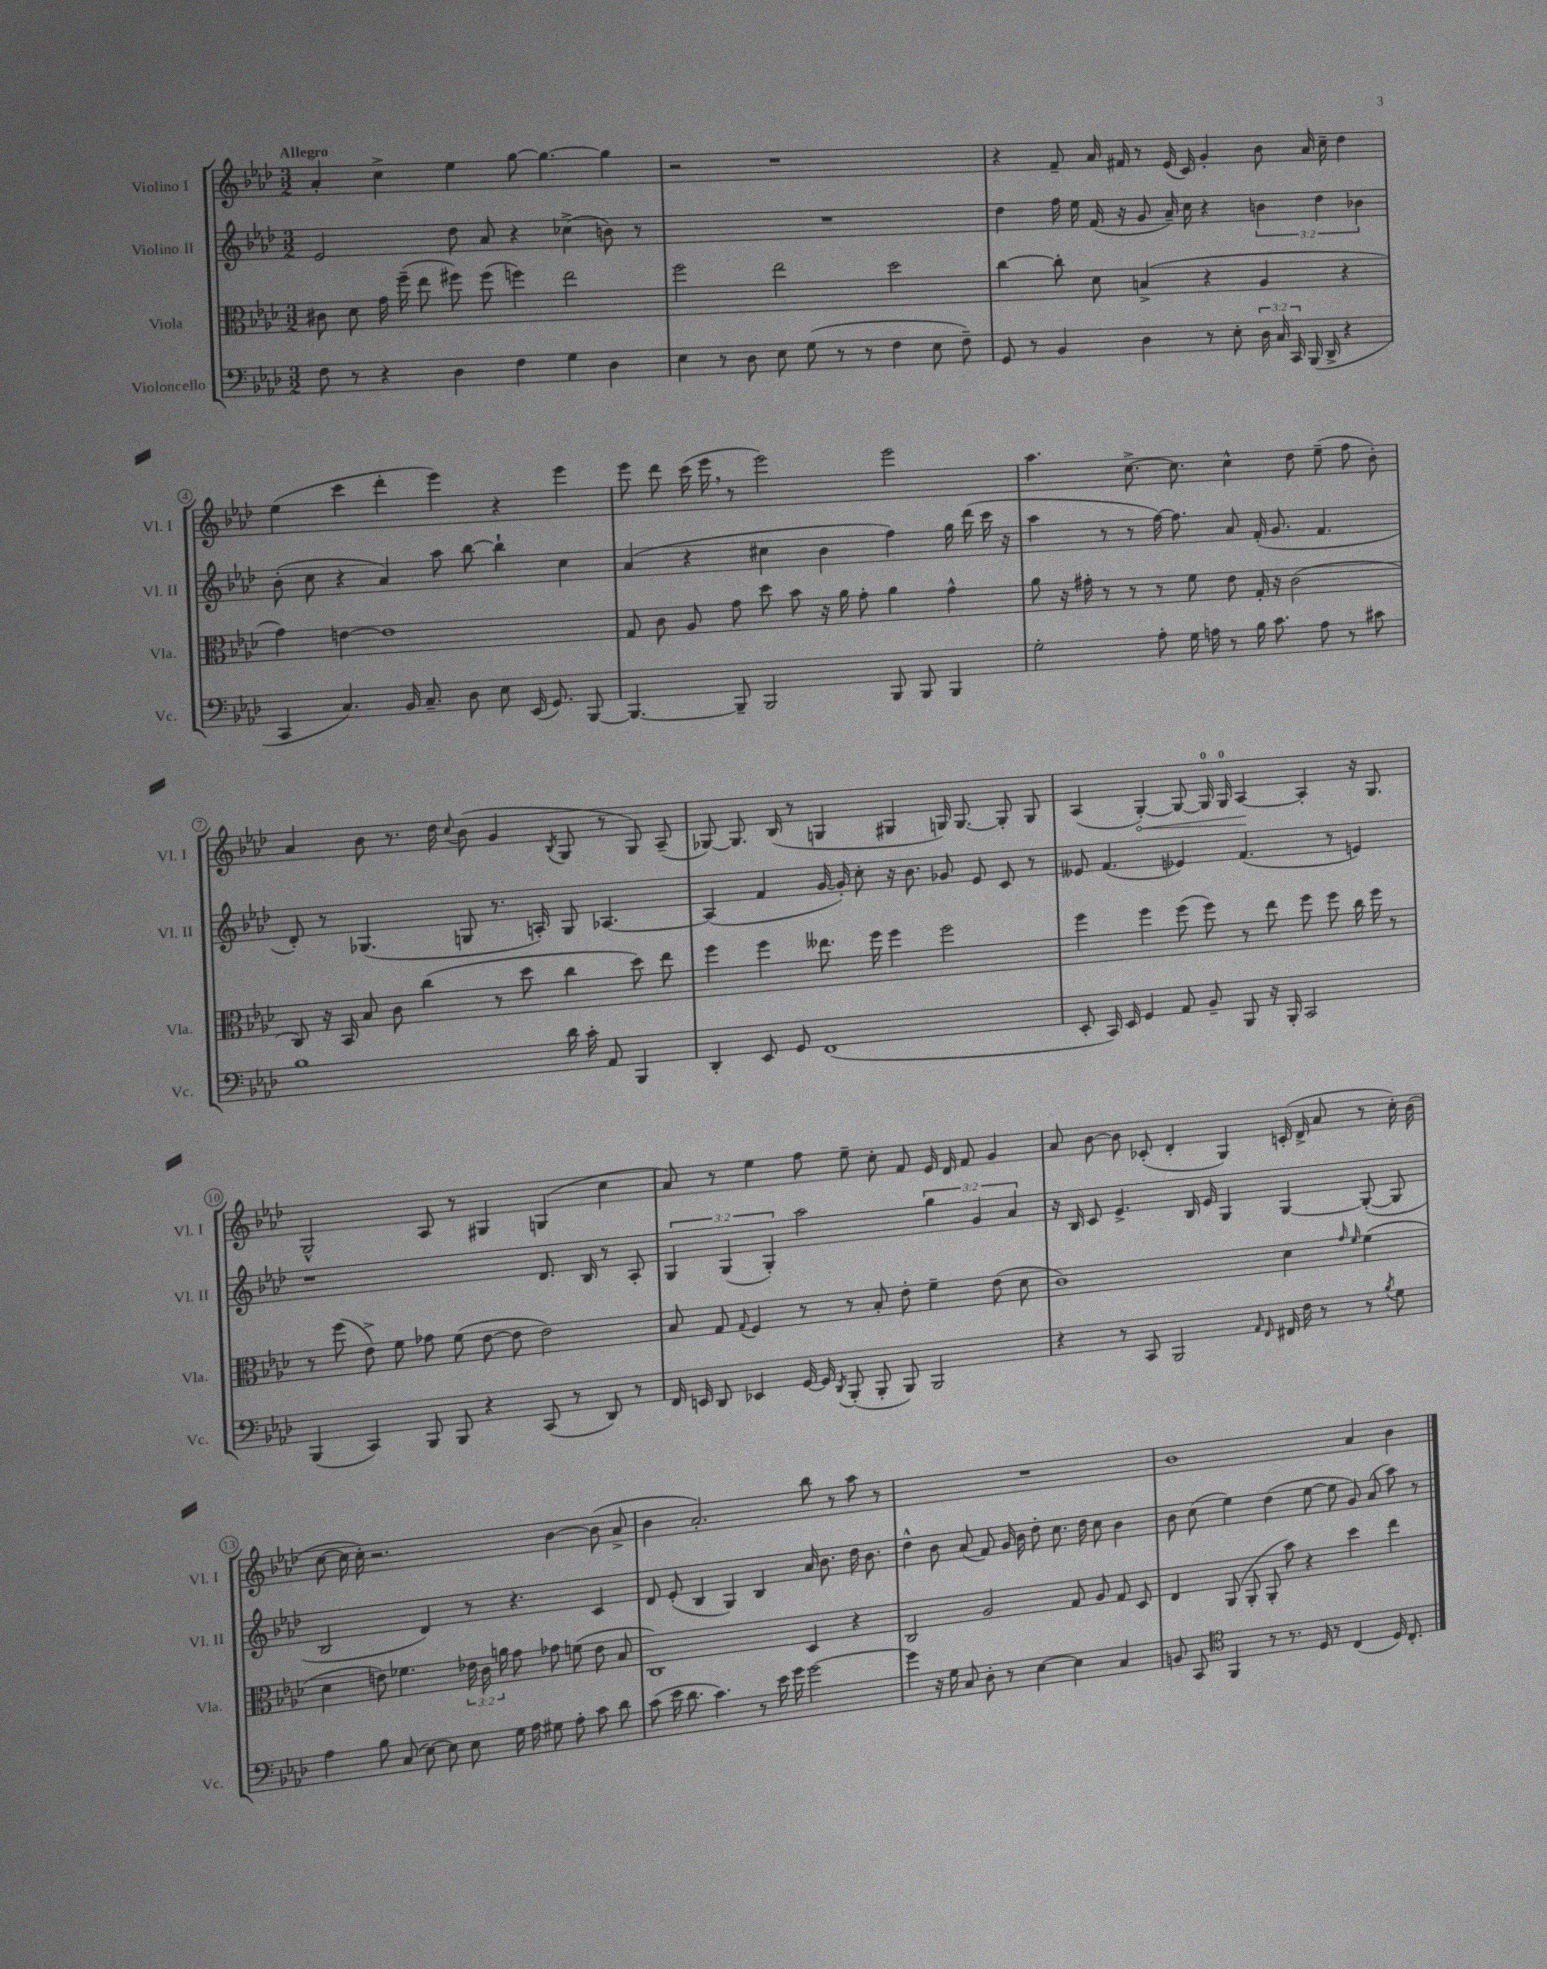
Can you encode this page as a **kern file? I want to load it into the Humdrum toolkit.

**kern	**kern	**kern	**kern
*staff4	*staff3	*staff2	*staff1
*clefF4	*clefC3	*clefG2	*clefG2
*k[b-e-a-d-]	*k[b-e-a-d-]	*k[b-e-a-d-]	*k[b-e-a-d-]
*M3/2	*M3/2	*M3/2	*M3/2
8F	8c#	2e-	4a-'
8r	8d-	.	.
4r	16g	.	4cc^
.	(16ff~	.	.
.	8ee-	.	.
4D-	8ff#)	8dd-	4ee-
.	(8ff#	8a-	.
4F	4ff)	4r	[8gg
.	.	.	4.gg_
4G	2ee-	(4cc-^	.
4D-	.	8b)	4gg]
.	.	8r	.
=	=	=	=
4E-	2ff	1.r	2r
8r	.	.	.
8D-	.	.	.
8E-	2ee-	.	1r
(8G	.	.	.
8r	.	.	.
8r	.	.	.
4F	2dd-	.	.
8E-	.	.	.
8F~)	.	.	.
=	=	=	=
8GG	[4cc	4dd-	4r
8r	.	.	.
4BB-	8cc']	16ff	8f~
.	.	16ee-	.
.	8d-	(16f	16a-
.	.	16r	16f#
4D-	(4B^	8g	8r
.	.	16a-~)	(16e-
.	.	16cc	16c)
8r	4r	4r	4g'
8E-'	.	.	.
24D-	4A-	6b	8b-
24C	.	.	.
24CC	.	.	.
(16BBB-	.	.	16a-
.	.	6dd-	.
16DD-^	.	.	16cc~
4r	4r	.	4dd-
.	.	6b-	.
=	=	=	=
4CC	4g)	(8b-'	(4ee-
.	.	8cc	.
4.C)	[4e	4r	4ccc
.	1e]	4a-)	4ddd-'
16BB-	.	.	.
8.C~	.	.	.
.	.	8aa-	4eee-)
8D-	.	[8bb-	.
8E-	.	4bb-`]	4r
(16EE-	.	.	.
8.GG)	.	.	.
.	.	4cc	4eee-
[8BBB-	.	.	.
=	=	=	=
4.BBB-_	8G	(4a-	8eee-
.	8c	.	8ddd-
.	8A-	4r	(16ccc
.	.	.	16eee-
8BBB-~]	8g	.	8r
2BBB-	8dd-	4cc#	2eee-)
.	8b-	.	.
.	16r	4b-	.
.	16a-	.	.
.	8g'	.	.
8BBB-	4a-	4ff)	2eee-
8BBB-	.	.	.
4BBB-	4g^^	16gg	.
.	.	(16ddd-	.
.	.	16ccc	.
.	.	16r	.
=	=	=	=
2G'	8a-	4aa-	4.aa-
.	16r	.	.
.	16g#'	.	.
.	8r	8r	.
.	8r	8r	[8.cc^
8A-'	8r	[16ff)	.
.	.	8.ff]	8.cc]
16G	8f	.	.
16A	.	.	.
8r	8e-	8a-	4cc^^
16B-	16G'	(16f'	.
8.c	16r	8.g	.
.	(2c	.	8dd-
8A	.	4.f	(8ee-~
8r	.	.	8ff
8c#	.	.	8b-')
=	=	=	=
1B-	8C)	8d-')	4a-
.	16r	8r	.
.	16BB-	.	.
.	8B-	(4.G-	8b-
.	8c	.	8.r
.	(4cc	.	.
.	.	.	16dd-
.	.	.	8qqcc
.	.	8G	(8b-
.	8r	8.r	4g
.	8dd-	.	.
.	.	16A')	.
.	.	.	8qB-
16d-	4cc	8G	8G
16c'	.	.	.
8AA-	.	[4.A-	8r
4BBB-	8dd-)	.	8G)
.	8ee-	.	(8A-~
=	=	=	=
4DD-'	4ff	(4A-]	[8G-)
.	.	.	8.G-]
8EE-	4ff	4f	.
.	.	.	(16B-
8GG	.	.	8r
(1FF	8.ee--	[16g	4G
.	.	16g'])	.
.	.	8cc'	.
.	16ff	.	.
.	4ff	16r	4G#
.	.	8.b-	.
.	2ff	8g-	16G)
.	.	.	[8.G
.	.	8e-	.
.	.	8c	8G']
.	.	8r	8G
=	=	=	=
8EE-'	4ff	8e--	(4A-
16CC)	.	(4.f	.
16EE-	.	.	.
4GG	4ff	.	[4G')
8AA-	(8ff	4e-)	8G_
8BB-~	8ff)	.	16G]
.	.	.	16G
8BBB-	8r	(4.f	[4A-
16r	8ee-	.	.
16BBB-'	.	.	.
2CC	8ff	.	4A-']
.	8ff	8r	.
.	16cc	4e)	16r
.	16ff	.	8.G
.	8r	.	.
=	=	=	=
(4BBB-	8r	1r	2G^^
.	(8ff	.	.
4CC)	8e-^)	.	.
.	8f	.	.
8BBB-	8g-	.	8A-
8BBB-	(8f	.	8r
4r	[8e-	.	4G#
.	8e-]	.	.
(8CC	2e-)	8.d-	(4G
8r	.	.	.
.	.	16B-	.
8DD-)	.	8r	4cc
8r	.	8A-'	.
=	=	=	=
16FF	8B-	6G	8a-)
16EE	.	.	.
8DD-	8G	.	8r
.	.	(6G	.
.	8qqG	.	.
4EE-	4F	.	4ee-
.	.	6G')	.
[16GG	8r	2aa-	8ff
16GG]	.	.	.
8qDD-	.	.	.
(8BBB-'	8r	.	8ee-~
8BBB-'	8B-'	.	8cc'
8BBB-)	8e-'	.	8f
2BBB-	4f~	6gg	16e-
.	.	.	16d-
.	.	.	8f
.	.	6g	.
.	(8e-	.	4g
.	.	6a-	.
.	8d-	.	.
=	=	=	=
4r	1c)	16r	8a-
.	.	16B-	.
.	.	8c	[8b-
8r	.	4.e-^	8b-]
8CC	.	.	(8c-'
2BBB-	.	.	4d-'
.	.	16B-	.
.	.	16e-	.
.	.	4G	4G)
16qqAA-	.	.	.
16qqFF	.	.	.
16FF#	4d-	[4G	(16c'
16F	.	.	16d-^
8r	.	.	8a-
.	16qqg	.	.
.	16qqf	.	.
8r	(4f	(8G'_	8r
8qB-	.	.	.
8G	.	8G]	16cc')
.	.	.	(16b-
=	=	=	=
4A-	4d-	2B-	[8cc
.	.	.	16cc]
.	.	.	16cc')
8B-	8e)	.	2.r
(8C	4.f-	.	.
[8E-)	.	4d-)	.
8E-]	.	.	.
8E-	24e-	8r	.
.	24c	.	.
.	24a	.	.
16G	8g	4.r	.
16A-	.	.	.
8G#	8g-	.	[4b-
8A-'	(8f	.	.
8c	8e-	4c	(8b-]
8d-	8B-	.	8a-^
=	=	=	=
(8c	1C)	8d-	4b-
16e-	.	(8e-'	.
8.d-	.	.	.
.	.	4B-	2.a-')
4.c)	.	.	.
.	.	4G)	.
8r	.	4B-	.
16e-	.	.	.
16g	.	.	.
[2g	4D-	16a-	8bb-
.	.	8.b-	.
.	.	.	8r
.	4r	16dd-	8aa-
.	.	8.b-	.
.	.	.	8r
=	=	=	=
4g]	2C	4dd-^^	1.r
16r	.	8b-	.
16G	.	.	.
8C	.	(8a-	.
8D-'	2A-	8f)	.
8r	.	16g	.
.	.	16b-	.
[4E-	.	8dd-'	.
.	.	8.cc	.
4E-]	8G	.	.
.	.	16dd-	.
.	8A-	8cc	.
4C	8G	4b-	.
.	8D-	.	.
=	=	=	=
8BB	4E-	8b-	1b-
8CC	.	(8cc	.
*clefC4	*	*	*
4FF	(8AA-	4ee-)	.
.	8AA-'	.	.
8r	8AA-'	(4dd-	.
8.r	8b-)	.	.
.	4r	[8ee-	.
16D-	.	.	.
8r	.	8ee-]	.
(4C	4dd-	8g)	4a-
.	.	(8a-	.
16D-)	4ee-	8aa-)	4b-
8.C'	.	.	.
.	.	8r	.
==	==	==	==
*-	*-	*-	*-
